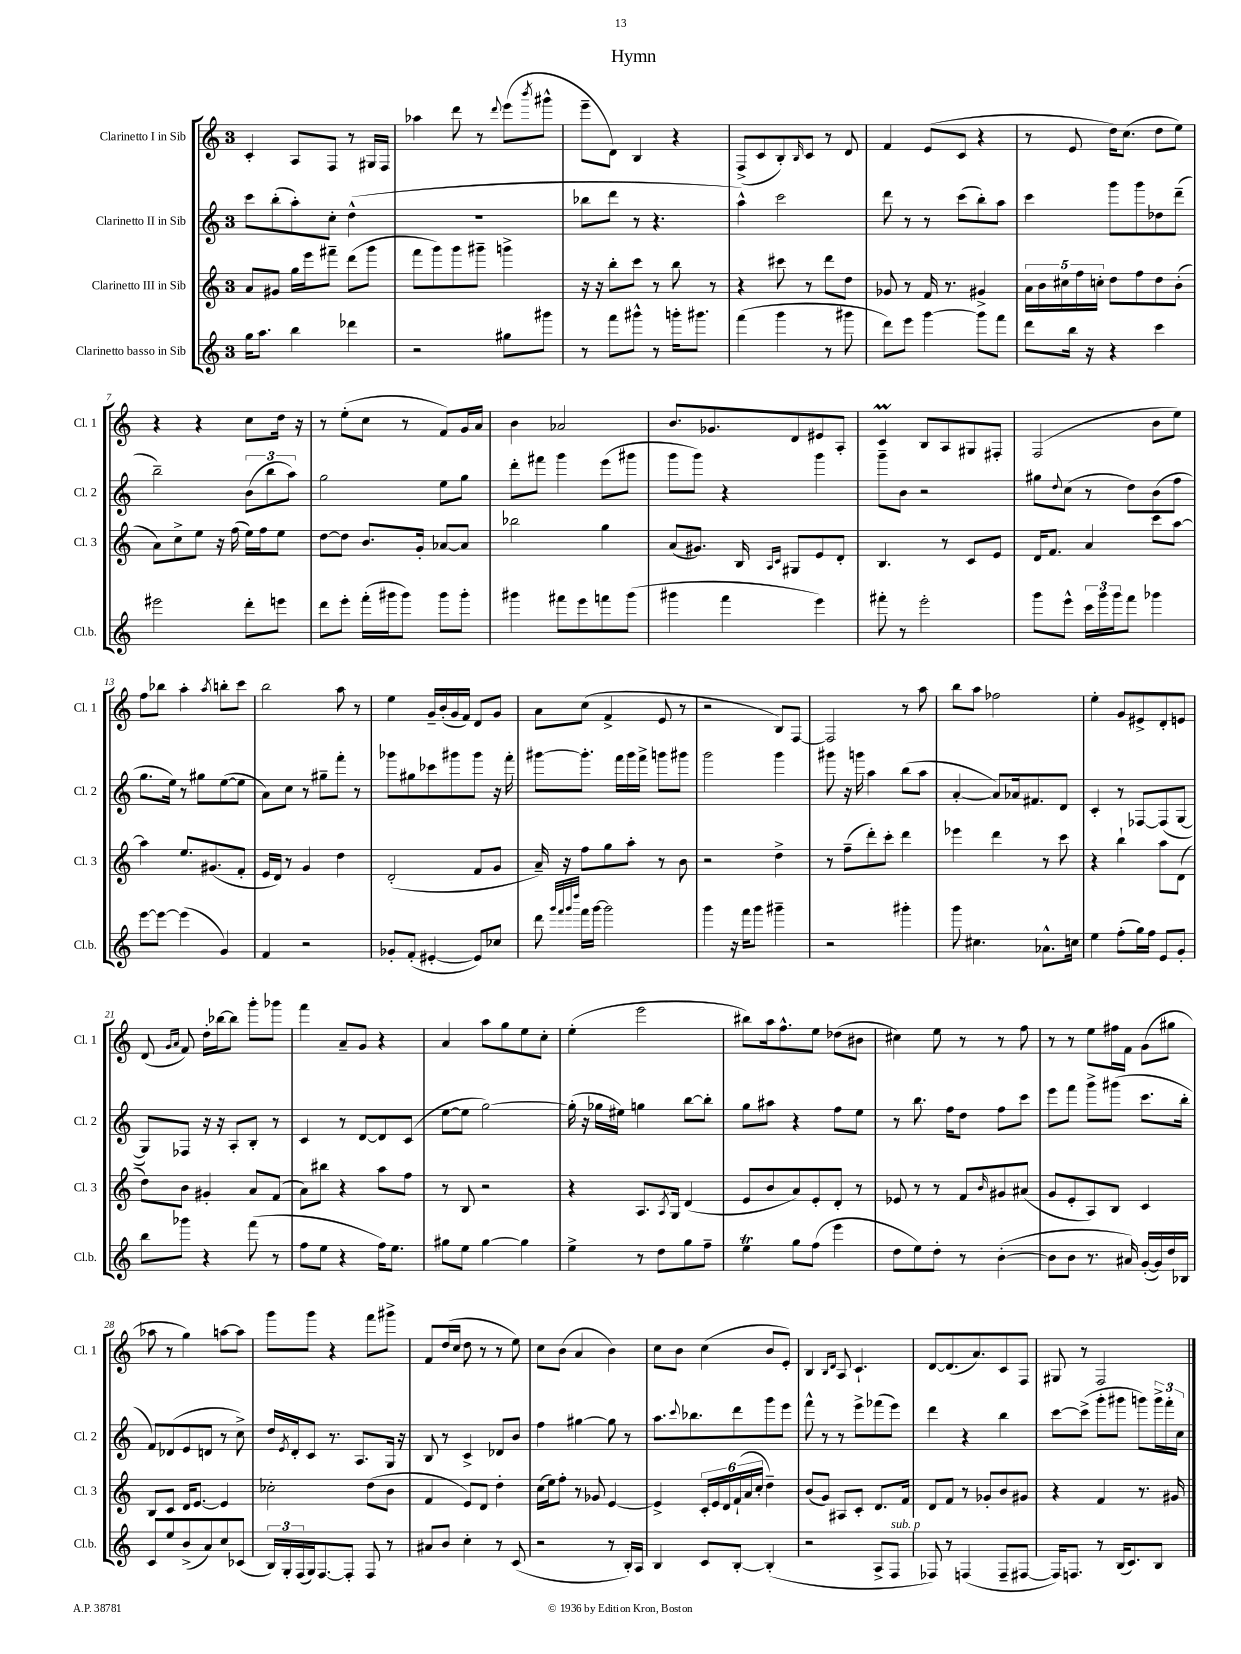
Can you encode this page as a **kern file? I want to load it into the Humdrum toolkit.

**kern	**kern	**kern	**kern
*part4	*part3	*part2	*part1
*staff4	*staff3	*staff2	*staff1
*I"Clarinetto basso in Sib	*I"Clarinetto III in Sib	*I"Clarinetto II in Sib	*I"Clarinetto I in Sib
*I'Cl.b.	*I'Cl. 3	*I'Cl. 2	*I'Cl. 1
*clefG2	*clefG2	*clefG2	*clefG2
*k[]	*k[]	*k[]	*k[]
*M3/4	*M3/4	*M3/4	*M3/4
=1	=1	=1	=1
16gg\KL	8a/L	8ccc\L	4c'/
8.aa\J	.	.	.
.	8g#X/J	(8bb'\	.
4bb\	16gg\LL	8aa'\)	8A/L
.	16eee\J	.	.
.	8fff#X~\J	8cc'\J	8F/J
4ddd-X\	(8ddd\L	(4dd^^\	8r
.	8ggg\J	.	16G#X/LL
.	.	.	16F/JJ
=2	=2	=2	=2
2r	8fff\L	2.r	4aa-X\
.	8ggg\)	.	.
.	8ggg\	.	8ddd\
.	8ggg#X~\J	.	8r
.	.	.	8qqddd/
8gg#X\L	4gggn^\	.	(8eee\L
.	.	.	8qbbb/
8ggg#X\J	.	.	8ggg#X^^\J
=3	=3	=3	=3
8r	16r	8bb-X\L	8eee~\L
.	16r	.	.
8fff\L	8bb'\L	8ddd\J	8d\J)
8ggg#X^^\J	8ccc\J	8r	4B/
8r	8r	4.r	.
16gggn'\KL	8bb\	.	4r
8.ggg#X\J	.	.	.
.	8r	.	.
=4	=4	=4	=4
(4fff\	4r	4aa^^\)	(8F^/L
.	.	.	8c/
4ggg\	8ccc#X\	2ccc\	8B'/)
.	.	.	16qqB/
.	8r	.	8c/J
8r	8ddd\L	.	8r
8ggg#X\	8dd\J	.	8d/
=5	=5	=5	=5
8ddd\L)	8g-X/	8ddd\	4f/
8eee\J	8r	8r	.
[4ggg\	16f/	8r	(8e/L
.	8.r	.	.
.	.	(8ccc\L	8c/J
8ggg\L]	4g#X^/	8bb'\)	4r
8fff\J	.	8aa\J	.
=6	=6	=6	=6
8ddd\L	20a\LL	4ccc\	8r
.	20b\	.	.
.	20cc#X\	.	.
16bb\Jk	.	.	8e/
.	20ff\	.	.
16r	.	.	.
.	20ccn'\JJ	.	.
4r	8dd\L	8ggg\L	16dd\KL)
.	.	.	(8.cc\J
.	8ff\	8ggg\	.
4ccc\	8dd\	8dd-X\	8dd\L
.	(8b'\J	(8ddd~\J	8ee\J)
!!LO:LB:g=z
=7	=7	=7	=7
2eee#X\	8a\L)	2bb~\)	4r
.	8cc^\	.	.
.	8ee\J	.	4r
.	16r	.	.
.	(16ff\	.	.
8ddd'\L	16ee\LL)	(12b\L	8cc\L
.	16ff\J	.	.
.	.	12bb\	.
8eeen\J	8ee\J	.	16dd\Jk
.	.	12aa\J)	.
.	.	.	16r
=8	=8	=8	=8
8ddd\L	[8dd\L	2gg\	8r
8eee'\J	8dd\J]	.	(8ee'\L
(16fff'\LL	8.b/L	.	8cc\J
16ggg#X\J	.	.	.
8ggg#\J)	.	.	8r
.	16g'/Jk	.	.
8ggg#\L	[8a-X/L	8ee\L	8f/L)
8ggg#'\J	8a-/J]	8gg\J	16g/L
.	.	.	16a/JJ
=9	=9	=9	=9
4ggg#X\	2bb-X\	8ddd'\L	4b\
.	.	8fff#X\J	.
8fff#X\L	.	4ggg\	2a-X/
8eee\	.	.	.
8fffn\	4gg\	(8eee\L	.
(8ggg#\J	.	8ggg#X\J	.
=10	=10	=10	=10
4ggg#X\	(8a/L	8ggg\L	8.b/L
.	8.g#X/J)	8ggg\J)	.
.	.	.	8.g-X/
4fff\	.	4r	.
.	16B/	.	.
.	16qqA/LL	.	.
.	16qqc/JJ	.	.
.	8G#X/L	.	8d/
4eee\)	8e/	4ggg\	8e#X/
.	8d'/J	.	8A'/J
=11	=11	=11	=11
8fff#X'\	4.B/	8ggg~\L	4cM/
8r	.	8b\J	.
2eee'\	.	2r	8B/L
.	8r	.	8A/
.	8c/L	.	8G#X/
.	8e/J	.	8F#X'/J
=12	=12	=12	=12
8ggg\L	16d/KL	8gg#X\L	(2F/
.	8.f/J	.	.
.	.	8qqdd/	.
8eee^^\J	.	(8cc\J	.
24ccc\LL	4a/	8r	.
24ggg\	.	.	.
24ggg\J	.	.	.
8fff\J	.	8dd\L)	.
4ggg-X\	8ccc\L	(8b\	8b\L
.	[8aa\J	8ff\J	8ee\J)
!!LO:LB:g=z
=13	=13	=13	=13
[8eee\L	4aa\]	8.gg\L	8ff\L
8eee\J_	.	.	8bb-X\J
.	.	16ee\Jk)	.
(4eee\]	8.ee/L	8r	4aa'\
.	.	8gg#X\L	.
.	(8.g#X/	.	.
.	.	.	8qaa/
4g/)	.	([8ee\	8bbn'\L
.	8f'/J	8ee\J]	8ccc\J
=14	=14	=14	=14
4f/	16e/LL	8a\L)	2bb\
.	16d/JJ)	.	.
.	8r	8cc\J	.
2r	4g/	8r	.
.	.	8gg#X~\L	.
.	4dd\	8fff'\J	8aa\
.	.	8r	8r
=15	=15	=15	=15
8g-X'/L	(2d'/	8ggg-X\L	4ee\
(8f'/J	.	8gg#X\	.
[4e#X'/	.	8ccc-X\	16g~/LL
.	.	.	(16b'/
.	.	8ggg#X\	16g/
.	.	.	16f/JJ)
8e#/L])	8f/L	8ggg#\J	8d/L
8cc-X/J	8g/J	16r	8g/J
.	.	16fff'\	.
=16	=16	=16	=16
8ddd\	16a~/)	[8ggg#X\L	8a\L
.	16r	.	.
32qqggg/LLL	.	.	.
32qqfff/	.	.	.
32qqggg/	.	.	.
32qqdddd/JJJ	.	.	.
16fff\LL	8ff\L	8.ggg#'\J]	(8cc\J
[16ggg\JJ	.	.	.
2ggg\]	8gg\	.	4f^/
.	.	16fff\LL	.
.	8aa'\J	16ggg#\	.
.	.	16fff^\JJ	.
.	8r	8gggn\L	8e/
.	8b\	8ggg#X\J	8r
=17	=17	=17	=17
4ggg\	2r	2ggg\	2r
16r	.	.	.
16fff\KL	.	.	.
8ggg\J	.	.	.
4ggg#X~\	4dd^\	4ggg\	8B/L)
.	.	.	[8F/J
=18	=18	=18	=18
2r	8r	8ggg#X\	2F/]
.	(8ff~\L	16r	.
.	.	16gggn\	.
.	8ddd'\)	4aa\	.
.	8ccc'\J	.	.
4ggg#X'\	4ddd\	(8bb\L	8r
.	.	8aa\J	8aa\
=19	=19	=19	=19
8ggg\	4eee-X\	[4a'/	8bb\L
4.cc#X\	.	.	8aa\J
.	4ddd\	8a/L])	2ff-X\
.	.	16a-X/k	.
.	.	8.f#X/	.
8.a-X^^\L	8r	.	.
.	8ccc\	8d/J	.
16ccn\Jk	.	.	.
=20	=20	=20	=20
4ee\	4r	4c'/	4ee'\
(8ff'\L	4bb`\	8r	8g/L
16gg\L)	.	[8F-X/L	8e#X^/
16ff\JJ	.	.	.
8e/L	8aa\L	(8F-/]	8d'/
8g'/J	(8d\J	[8G/J	8en/J
!!LO:LB:g=z
=21	=21	=21	=21
8bb\L	8dd\L)	8G/L])	(8d/
.	.	.	16qqg/LL
.	.	.	16qqa/JJ
8ggg-X\J	8b\J	8F-X/J	8f/)
4r	4g#X'/	16r	16dd'\LL
.	.	16r	[16bb-X\J
.	.	8A'/L	8bb-\J]
(8fff\	8a/L	8B'/J	8ggg'\L
8r	(8f/J	8r	8ggg-X\J
=22	=22	=22	=22
8ff\L	8a\L)	4c/	4fff\
8ee\J	8bb#X\J	.	.
4r	4r	8r	8a~/L
.	.	[8d/L	8g/J
16ff\KL)	8aa\L	8d/]	4r
8.ee\J	.	.	.
.	8ff\J	(8c/J	.
=23	=23	=23	=23
8gg#X\L	8r	[8ee\L	4a/
8ee\J	8B/	8ee\J]	.
[4gg#\	2r	[2gg\)	8aa\L
.	.	.	8gg\
4gg#\]	.	.	8ee\
.	.	.	8cc'\J
=24	=24	=24	=24
4ee^\	4r	(16gg'\]	(4ee'\
.	.	16r	.
.	.	16gg-X\LL	.
.	.	16ee#X\JJ)	.
8r	8.A/L	4ggn\	2eee\
8dd\L	.	.	.
.	8qA/	.	.
.	16G/Jk	.	.
8gg\	(4d/	[8bb\L	.
8ff~\J	.	8bb'\J]	.
=25	=25	=25	=25
4eet\	8e/L	8gg\L	8bb#X\L)
.	8b/	8aa#X\J	16aa\k
.	.	.	8.ff^^\
8gg\L	8a/)	4r	.
(8ff\J	8e'/	.	8ee\J
4eee\	8d'/J	8ff\L	(8dd-X\L
.	8r	8ee\J	8b#X\J
=26	=26	=26	=26
8dd\L	8e-X/	8r	4cc#X\)
8ee\)	8r	8.bb\	.
8dd'\J	8r	.	8ee\
.	.	16ff\KL	.
8r	8f/L	8dd\J	8r
.	16qqb/	.	.
([4b'\	8g#X/	8ff\L	8r
.	(8a#X/J	8ccc\J	8ff\
=27	=27	=27	=27
8b\L]	8g/L	8eee\L	8r
8b\J	8e'/	8fff\J	8r
8.r	8A/)	8ggg^\L	8ee\L
.	8B/J	(8ggg#X\J	16ff#X\L
16a#X/)	.	.	16f\JJ
([16g'/LL	4c/	8.ccc\L	(8g\L
16g/])	.	.	.
16dd/	.	.	8gg#X\J
16B-X/JJ	.	16bb'\Jk	.
!!LO:LB:g=z
=28	=28	=28	=28
8c/L	8B/L	8f/L)	8aa-X\
8ee/	8c/J	(8d-X/	8r
(8b^/	16d/KL	8e/	4gg\)
.	[8.e/J	.	.
8a/)	.	8dn/J	.
8cc/	4e/]	8r	[8aan\L
(8c-X/J	.	8cc^\)	8aa\J]
=29	=29	=29	=29
24B/LL)	2cc-X'\	16dd/LL	8ggg\L
24G'/	.	.	.
.	.	8qe/	.
.	.	16d'/J	.
(24F/	.	.	.
16G/J)	.	8c/J	8ggg\J
[8.F/	.	.	.
.	.	8.r	4r
8F'/J]	.	.	.
.	.	8.A/L	.
8F/	(8dd\L	.	8fff\L
8r	8b\J	16G/Jk	8ggg#X^\J
.	.	16r	.
=30	=30	=30	=30
8a#X/L	4f/	8B/	8f/L
8b/J	.	8r	(16dd/L
.	.	.	16cc/JJ
4cc'\	8e/L)	4c^/	8dd\
.	8d/J	.	8r
8r	4dd'\	8d-X/L	8r
(8c/	.	8b/J	8ee\)
=31	=31	=31	=31
2r	(16cc\LL	4ff\	8cc\L
.	16ee\J)	.	.
.	8ff'\J	.	(8b\J
.	8r	[4gg#X\	4a/
.	8g-X/	.	.
8r	[4e/	8gg#\]	4b\)
16B'/LL)	.	8r	.
16A/JJ	.	.	.
=32	=32	=32	=32
4B/	4e^/]	8.aa\L	8cc\L
.	.	.	8b\J
.	.	8qqccc/	.
.	.	8.bb-X\	.
8c/L	24c'/LL	.	(4cc\
.	24e/	.	.
.	24d/	.	.
[8B'/J	(24f`/	8ddd\	.
.	24a/	.	.
.	24cc'/JJ	.	.
(4B'/]	4dd~\)	8ggg\	8b/L
.	.	8eee\J	8e'/J)
=33	=33	=33	=33
2r	(8b/L	8fff^^\	4B/
.	8g/J)	8r	.
.	.	.	16qqB/LL
.	.	.	16qqd/JJ
.	8A#X/L	8r	8A/
.	8c'/J	8eee^\L	4.c`/
8A^/L	8.d/L	(8fff-X\	.
!LO:TX:a:i:t=sub. p	!	!	!
8F/J	.	8eee\J)	.
.	16f/Jk	.	.
=34	=34	=34	=34
8F-X/)	8d/L	4ddd\	[8d/L
8r	8f/J	.	(8.d/]
(4Fn/	8r	4r	.
.	.	.	8.a/)
.	8g-X'/L	.	.
8F~/L	8b/	4bb\	8c/
[8F#X/J	8g#X/J	.	8F/J
=35	=35	=35	=35
16F#/KL])	4r	[8ccc\L	8G#X/
8.Fn/J	.	.	.
.	.	(8ccc^\J]	8r
8r	4f/	8ggg'\L	2F/
(16B/KL	.	8ggg#X\J	.
8.c/)	.	.	.
.	8.r	8gggn\L)	.
8B/J	.	24ggg^\L	.
.	.	24fff'\	.
.	16g#X/	.	.
.	.	24cc\JJ	.
==	==	==	==
*-	*-	*-	*-
